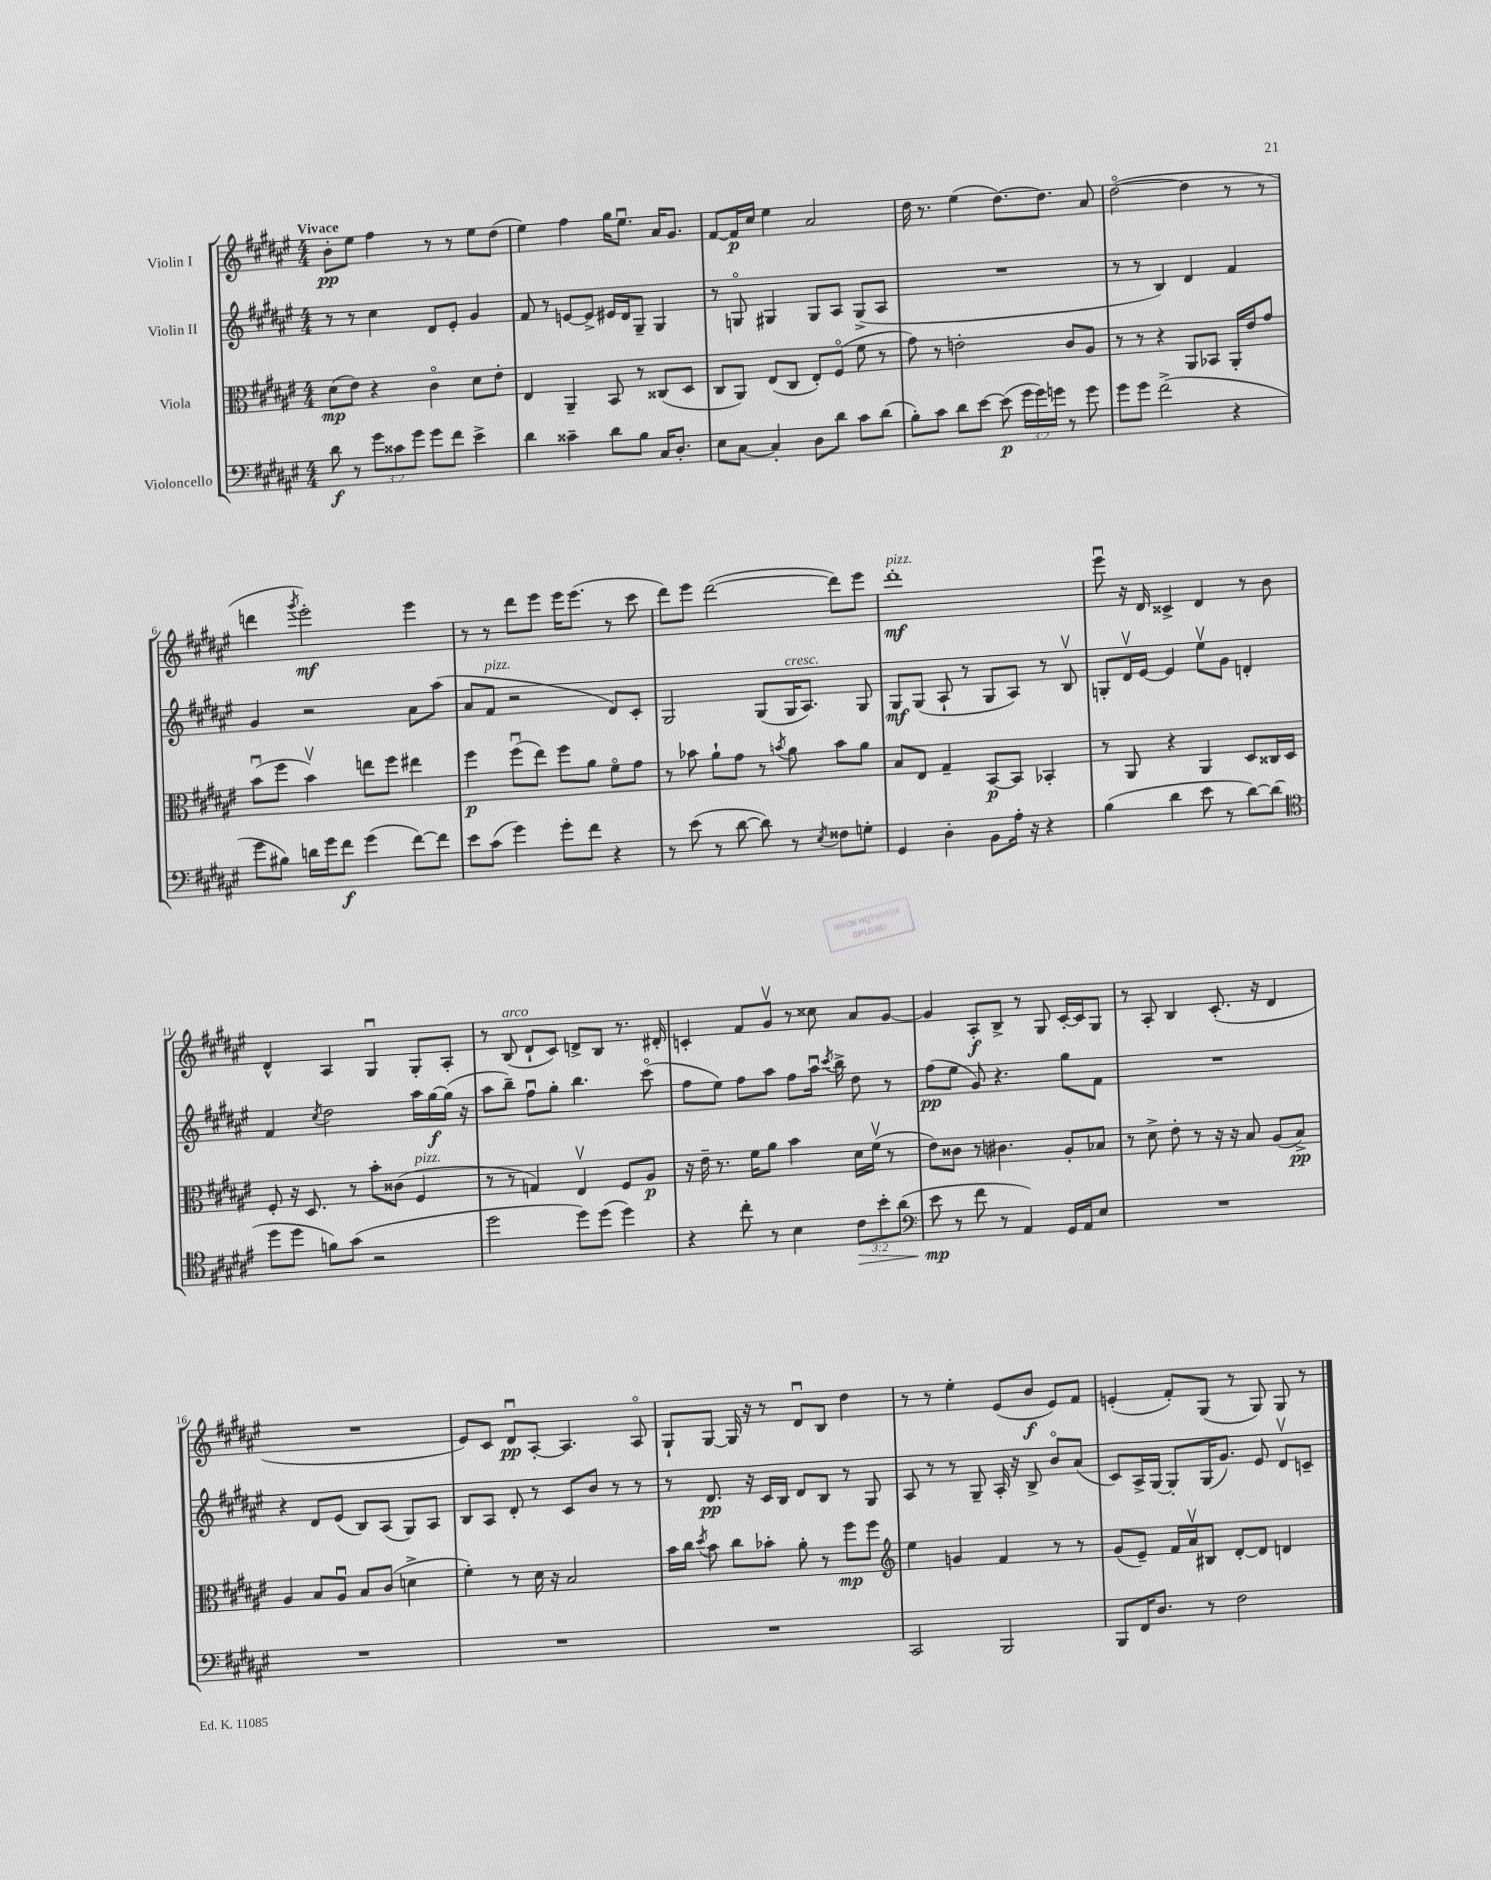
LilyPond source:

<<
\new StaffGroup <<
\new Staff = "s0" \with { instrumentName = "Violin I" } {
    \clef treble \key fis \major \numericTimeSignature \time 4/4 \tempo "Vivace"
    \autoBeamOff b'8[-.\pp eis''8] fis''4 r8 r8 eis''8[ dis''8]( |
    eis''4) fis''4 gis''16[ eis''8.]\downbow ais'16[ gis'8.] |
    fis'8[~ fis'16\p cis''16] eis''4 ais'2 |
    dis''16 r8. eis''4( dis''8.[~) dis''8.] ais'8 |
    dis''2~\flageolet( dis''4 r8 r8 |
    d'''4 \acciaccatura { gis'''8 } eis'''2-.\mf) eis'''4 |
    r8 r8 dis'''8[ eis'''8] eis'''16[ eis'''8.]( r8 cis'''8 |
    dis'''8[) eis'''8] dis'''2~( dis'''8[) eis'''8] |
    dis'''1-.\mf^\markup { \italic "pizz." } |
    eis'''8\downbow r16 dis'16 cisis'4-> dis'4 r8 b'8 |
    dis'4-^ ais4 gis4\downbow gis8[-. ais8]-. |
    r8 b8^\markup { \italic "arco" }( dis'8[-! cis'8]) d'8[-> b8] r8. dis'16-. |
    c'4-. fis'8[ gis'8]\upbow r8 cisis''8 ais'8[ gis'8]~ |
    gis'4 ais8[-.\f b8]-> r8 gis8 cis'16[~-. cis'16 gis8] |
    r8 ais8-. b4 cis'8.-.( r16 dis'4 |
    R1 |
    eis'8[) cis'8] dis'8[\downbow\pp ais8]~-. ais4. ais8\flageolet |
    gis8[-! gis8]~ gis16 r16 r8 dis'8[\downbow b8] dis''4 |
    r8 r8 eis''4-. eis'8[( b'8]\f eis'8[) fis'8] |
    e'4-.( fis'8[-.) gis8]( r8 gis8) gis8 r8 \bar "|." |
}
\new Staff = "s1" \with { instrumentName = "Violin II" } {
    \clef treble \key fis \major \numericTimeSignature \time 4/4
    \autoBeamOff r8 r8 cis''4 dis'8[ eis'8]-. gis'4 |
    fis'8 r8 e'8[~ e'8]-> eis'16[ dis'16 gis8]-- gis4 |
    r8 g8\flageolet gis4 gis8[ ais8] gis8[->( ais8] |
    R1 |
    r8 r8 b4) dis'4 fis'4 |
    gis'4 r2 ais'8[ ais''8]( |
    ais'8[ fis'8]^\markup { \italic "pizz." } r2 dis'8[) cis'8]-. |
    gis2 gis8[( gis16^\markup { \italic "cresc." } ais8.]) gis8 |
    gis8[\mf gis8]( ais8-! r8 gis8[ ais8]) r8 b8\upbow |
    g8[-. dis'16\upbow eis'16]~ eis'4 eis''8[\upbow gis'8] d'4-. |
    fis'4 \acciaccatura { cis''8 } dis''2 ais''16[ gis''16~\f gis''16]( r16 |
    ais''8[ b''8]--) fis''8[\downbow gis''8]-. b''4. cis'''8\flageolet( |
    fis''8[ eis''8]) fis''8[ ais''8] fis''8[ ais''16]\downbow \acciaccatura { cis'''8 } b''16-> dis''8 r8 |
    fis''8[\pp( eis''8] gis'8) r4. gis''8[ fis'8] |
    R1 |
    r4 dis'8[ eis'8]( b8[) ais8]( gis8[) ais8] |
    b8[ ais8] dis'8-. r8 cis'8[ b'8] r8 r8 |
    r8 dis'8.\pp r16 cis'16[ b16] dis'8[ b8] r8 gis8 |
    ais8 r8 r8 gis8-- ais16-. r16 b8-> b'8[\flageolet ais'8]( |
    cis'8[) ais16-> gis16]~ gis8[-. gis16( gis'8.]) eis'8 dis'8[\upbow c'8]-- \bar "|." |
}
\new Staff = "s2" \with { instrumentName = "Viola" } {
    \clef alto \key fis \major \numericTimeSignature \time 4/4
    \autoBeamOff dis'8[\mp( eis'8]) r4 cis'4\flageolet dis'8[ eis'8]-. |
    eis4 ais,4-- b,8 r8 cisis8[( dis8] |
    cis8[ ais,8]) eis8[( cis8] eis8[-.) fis8]\flageolet( fis'8 r8 |
    gis'8) r8 e'2-. cis'8[ ais8] |
    r8 r8 r4 ais,8[ bes,8] ais,16[-. eis'16 gis'8] |
    b'8[\downbow( fis''8] b'4\upbow) e''8[ fis''8] eis''4 |
    fis''4\p fis''8[\downbow( eis''8]) fis''8[ ais'8] fis'8[\flageolet gis'8] |
    r8 bes'8 ais'8[-! gis'8] r8 \acciaccatura { b'8 } ais'8 b'8[ ais'8] |
    b8[ eis8] gis4-- b,8[~\p b,8] bes,4-. |
    r8 ais,8 r4 ais,4 dis8[ cisis16 dis16] |
    fis8-. r16 dis8. r8 b'8[-. cisis'8]( fis4^\markup { \italic "pizz." } |
    r8 r8 g4) eis4\upbow fis8[ ais8]\p |
    r16 eis'16-- r8. fis'16[ ais'8] b'4 dis'16[ fis'16]\upbow( r8 |
    eis'8[) cisis'8] r8 cis'4. ais8[-. bes8] |
    r8 dis'8-> eis'8-. r8 r16 r16 b8 ais8[( b8]->\pp) |
    ais4 b8[ ais8]\downbow b8[ cis'8]( d'4-> |
    fis'4-.) r8 dis'16 r16 b2 |
    b'16[ cis''16] \acciaccatura { dis''8 } b'8 cis''8[ bes'8]-. ais'8-. r8 fis''8[\mp fis''8] |
    \clef treble eis''4 g'4 fis'4 r8 r8 |
    gis'8[( eis'8]--) fis'16[ ais'16\upbow bis8] dis'8[~-. dis'8] d'4 \bar "|." |
}
\new Staff = "s3" \with { instrumentName = "Violoncello" } {
    \clef bass \key fis \major \numericTimeSignature \time 4/4 \override Staff.TupletNumber.text = #tuplet-number::calc-fraction-text
    \autoBeamOff dis'8\f r8 \tuplet 3/2 { gis'8[ cisis'8 gis'8] } gis'8[ fis'8] eis'4-> |
    dis'4 cisis'4-- dis'8[ b8] cis16[ dis8.]-. |
    eis8[ cis8]~ cis4-. dis8[ dis'8] cis'8[ dis'8]( |
    b8[-.) cis'8] dis'8[ eis'8]~ eis'8\p( \tuplet 3/2 { gis'16[ gis'16) g'16] } r8 g'8 |
    gis'8[ gis'8] fis'2->( r4 |
    gis'8[ bis8]) d'16[ gis'16 fis'8]\f gis'4( fis'8[~) fis'8] |
    eis'8[ cis'8]( gis'4) gis'8[-. fis'8] r4 |
    r8 eis'8( r8 dis'8~ dis'8) r8 \acciaccatura { eis8 } fisis8[ g8]-. |
    gis,4 dis4-. b,8[ ais16]-. r16 r4 |
    b4( dis'4 eis'8 r8 dis'8[~) dis'8]( |
    \clef tenor dis''8[ dis''8] f'8[) gis'8]( r2 |
    dis''2 dis''8[) dis''8]( dis''4) |
    r4 cis''8-. r8 b4 \tuplet 3/2 { cis'8[\> b'8-. ais'8]( } |
    \clef bass eis'8\mp\! r8 fis'8 r8 ais,4) gis,16[ ais,16 eis8] |
    R1 |
    R1 |
    R1 |
    R1 |
    cis,2 b,,2 |
    b,,8[ fis,16 dis8.] r8 fis2 \bar "|." |
}
>>
>>
